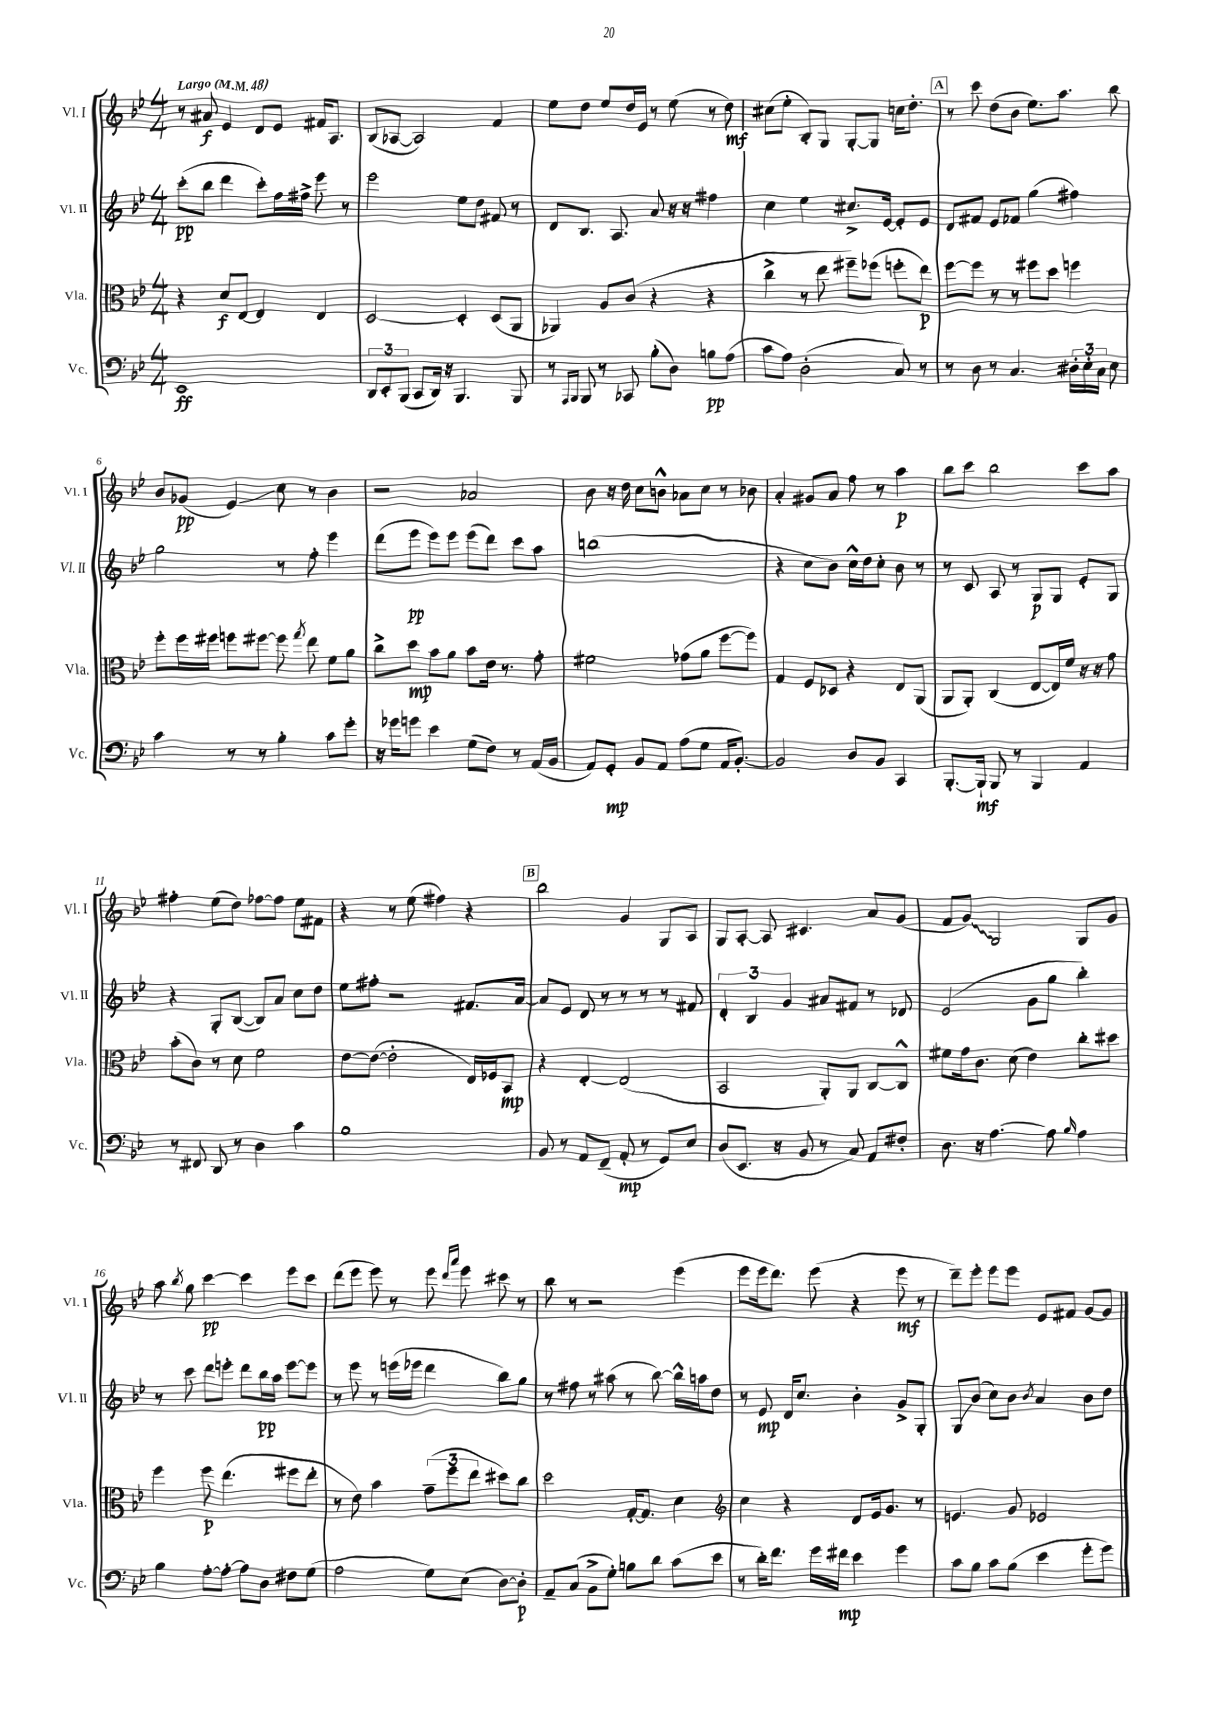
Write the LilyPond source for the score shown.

<<
\new StaffGroup <<
\new Staff = "s0" \with { instrumentName = "Vl. I" shortInstrumentName = "Vl. I" } {
    \clef treble \key bes \major \numericTimeSignature \time 4/4 \tempo "Largo" 4 = 48
    \autoBeamOff r8 ais'8\f ees'4 d'8[ ees'8] fis'16[ a8.] |
    bes8[( aes8]~ aes2) f'4 |
    ees''8[ d''8] ees''8[ d''16 ees'16] r8 ees''8( r8 d''8\mf) |
    cis''8[( ees''8]-. bes8[-.) g8] g8[~-. g8] c''16[ d''8.]-. |
    \mark \markup { \box "A" } r8 c'''8 d''8[( bes'8] ees''8.[) a''8.] bes''8 |
    bes'8[ ges'8]\pp( ees'4\glissando) c''8 r8 bes'4 |
    r2 aes'2 |
    bes'8 r16 d''16 c''8[ b'8]-^ aes'8[ c''8] r8 bes'8 |
    a'4-. gis'8[ a'8] f''8 r8 a''4\p |
    bes''8[ c'''8] bes''2 c'''8[ a''8] |
    fis''4-. ees''8[( d''8]) fes''8[~ fes''8] ees''8[ fis'8] |
    r4 r8 ees''8( fis''4) r4 |
    \mark \markup { \box "B" } bes''2 g'4 g8[ a8] |
    g8[ a8]~-. a8 cis'4. a'8[ g'8]( |
    f'8[ \once \override Glissando.style = #'zigzag g'8]\glissando) g2 g8[ g'8] |
    a''8 \acciaccatura { bes''8 } g''8 c'''4~\pp c'''4 ees'''8[ c'''8] |
    d'''8[( ees'''8] ees'''8) r8 ees'''8 \grace { d'''16[ a'''16] } ees'''8 cis'''8 r8 |
    bes''8 r8 r2 ees'''4( |
    ees'''8[ ees'''16 d'''8.]) ees'''8( r4 ees'''8\mf r8 |
    d'''8[--) ees'''8]-. ees'''8[ ees'''8] ees'8[ fis'8] g'8[~ g'8] \bar "|." |
}
\new Staff = "s1" \with { instrumentName = "Vl. II" shortInstrumentName = "Vl. II" } {
    \clef treble \key bes \major \numericTimeSignature \time 4/4
    \autoBeamOff c'''8[-.\pp( bes''8] d'''4 c'''8[-.) f''16 fis''16]-> ees'''8 r8 |
    ees'''2 ees''8[ d''8] fis'8 r8 |
    d'8[ bes8.] a8. a'8 r16 r16 fis''4 |
    c''4 ees''4 cis''8.[-> ees'16]~ ees'8[-. ees'8] |
    \mark \markup { \box "A" } d'8[ fis'8] ees'8[ fes'8] g''4( fis''4) |
    g''2 r8 f''8-. ees'''4 |
    d'''8[( ees'''8]\pp ees'''8[) ees'''8] ees'''8[( d'''8]) c'''8[ a''8] |
    b''1( |
    r4 c''8[ bes'8]) c''16[-^ d''16 c''8]-. bes'8 r8 |
    r8 c'8 a8 r8 g8[\p g8] ees'8[-. g8] |
    r4 g8[-. bes8]~( bes8[) a'8] c''8[ d''8] |
    ees''8[ fis''8]-. r2 fis'8.[ a'16]~ |
    \mark \markup { \box "B" } a'8[ ees'8] d'8 r8 r8 r8 r8 fis'8 |
    \tuplet 3/2 { d'4-. bes4 g'4 } ais'8[ fis'8] r8 des'8 |
    ees'2( g'8[ g''8] bes''4-.) |
    r8 c'''8 d'''8[ e'''8]-. d'''8[ bes''16\pp a''16] e'''8[~ e'''8] |
    r8 ees'''8 r8 e'''16[( ees'''16] d'''4 bes''8[) g''8] |
    r8 fis''8 r8 ais''8( r8 bes''8~) bes''16[-^ a''16 d''8] |
    r8 ees'8\mp d'16[ c''8.] bes'4-. g'8[-> g8]-. |
    g8[\glissando bes'8]( c''8[) bes'8] \acciaccatura { bes'8 } a'4 bes'8[ d''8] \bar "|." |
}
\new Staff = "s2" \with { instrumentName = "Vla." shortInstrumentName = "Vla." } {
    \clef alto \key bes \major \numericTimeSignature \time 4/4
    \autoBeamOff r4 d'8[\f ees8]~ ees4 ees4 |
    d2~ d4-. d8[( a,8] |
    aes,4) a8[ c'8]( r4 r4 |
    c''4-> r8 ees''8 fis''8[--) fes''8]( f''8[-. ees''8]\p) |
    \mark \markup { \box "A" } f''8[~ f''8] r8 r8 fis''8[ d''8] f''4 |
    f''8[-. f''16 fis''16] f''8[ fis''8]~ fis''8 \acciaccatura { g''8 } ees''8 f'8[ a'8] |
    c''8[-> d''8]\mp bes'8[ a'8] bes'8[ ees'16] r8. g'8-. |
    fis'2 ges'8[( a'8] f''8[~ f''8]) |
    g4 f8[ des8] r4 ees8[ a,8]( |
    a,8[ a,8]-.) c4( ees8[~ ees16) f'16] r16 r16 g'8 |
    bes'8[-.( c'8]) r8 d'8 f'2 |
    ees'8[~ ees'8]~( ees'2-. ees16[) fes16 bes,8]\mp |
    \mark \markup { \box "B" } r4 ees4~-. ees2( |
    bes,2 a,8[-.) a,8] c8[~ c8]-^ |
    fis'8[ g'16 c'8.] d'8( ees'4) c''8[-. dis''8] |
    f''4 f''8\p ees''4.( fis''8[ ees''8]-. |
    r8 ees'8) bes'4 \tuplet 3/2 { g'8[--( f''8 ees''8] } dis''8[) c''8] |
    d''2 g16[~-. g8.] d'4 |
    \clef treble c''4 r4 d'8[ ees'16 g'8.] r8 |
    e'4. g'8 ees'2 \bar "|." |
}
\new Staff = "s3" \with { instrumentName = "Vc." shortInstrumentName = "Vc." } {
    \clef bass \key bes \major \numericTimeSignature \time 4/4
    \autoBeamOff ees,1\ff |
    \tuplet 3/2 { d,8[ ees,8-. bes,,8]( } c,8[ d,16]) r16 bes,,4. bes,,8 |
    r8 \grace { a,,16[ bes,,16] } bes,,8 r8 ces,8 bes8[-.( d8]) b8[\pp a8]( |
    c'8[ a8]) d2-.( c8) r8 |
    \mark \markup { \box "A" } r8 d8 r8 c4. \tuplet 3/2 { dis16[-. ees16-. c16] } ees8 |
    c'4 r8 r8 bes4-. c'8[ g'8]-. |
    r16 ges'16[ g'8] ees'4 g8[( f8]) r8 a,16[( bes,16] |
    a,8[) g,8]-.\mp bes,8[ a,8] a8[( g8] a,16[ bes,8.]~-.) |
    bes,2 d8[ bes,8] c,4 |
    bes,,8.[~-. bes,,16]-!\mf bes,,8 r8 bes,,4 a,4 |
    r8 fis,8 d,8 r8 d4 c'4 |
    bes1 |
    \mark \markup { \box "B" } bes,8 r8 a,8[ f,8]--( a,8-.\mp r8 g,8[) ees8] |
    d8[( ees,8.] r16 bes,8 r8 c8) a,8[ fis8]-. |
    d8. r16 a4.~ a8 \grace { bes16 } a4 |
    bes4 a8[~-. a8]~-. a8[ d8] fis8[ g8]( |
    a2 g8[) ees8]( d8[~) d8]-.\p |
    a,8[-- c8]( bes,8[-> g8]-.) b8[ d'8] c'8[( ees'8] |
    r8 d'16[-.) f'8.] g'16[ fis'16]\mp ees'4 g'4 |
    c'8[ bes8] c'8[ bes8]( ees'4 g'8[-. g'8]) \bar "|." |
}
>>
>>
